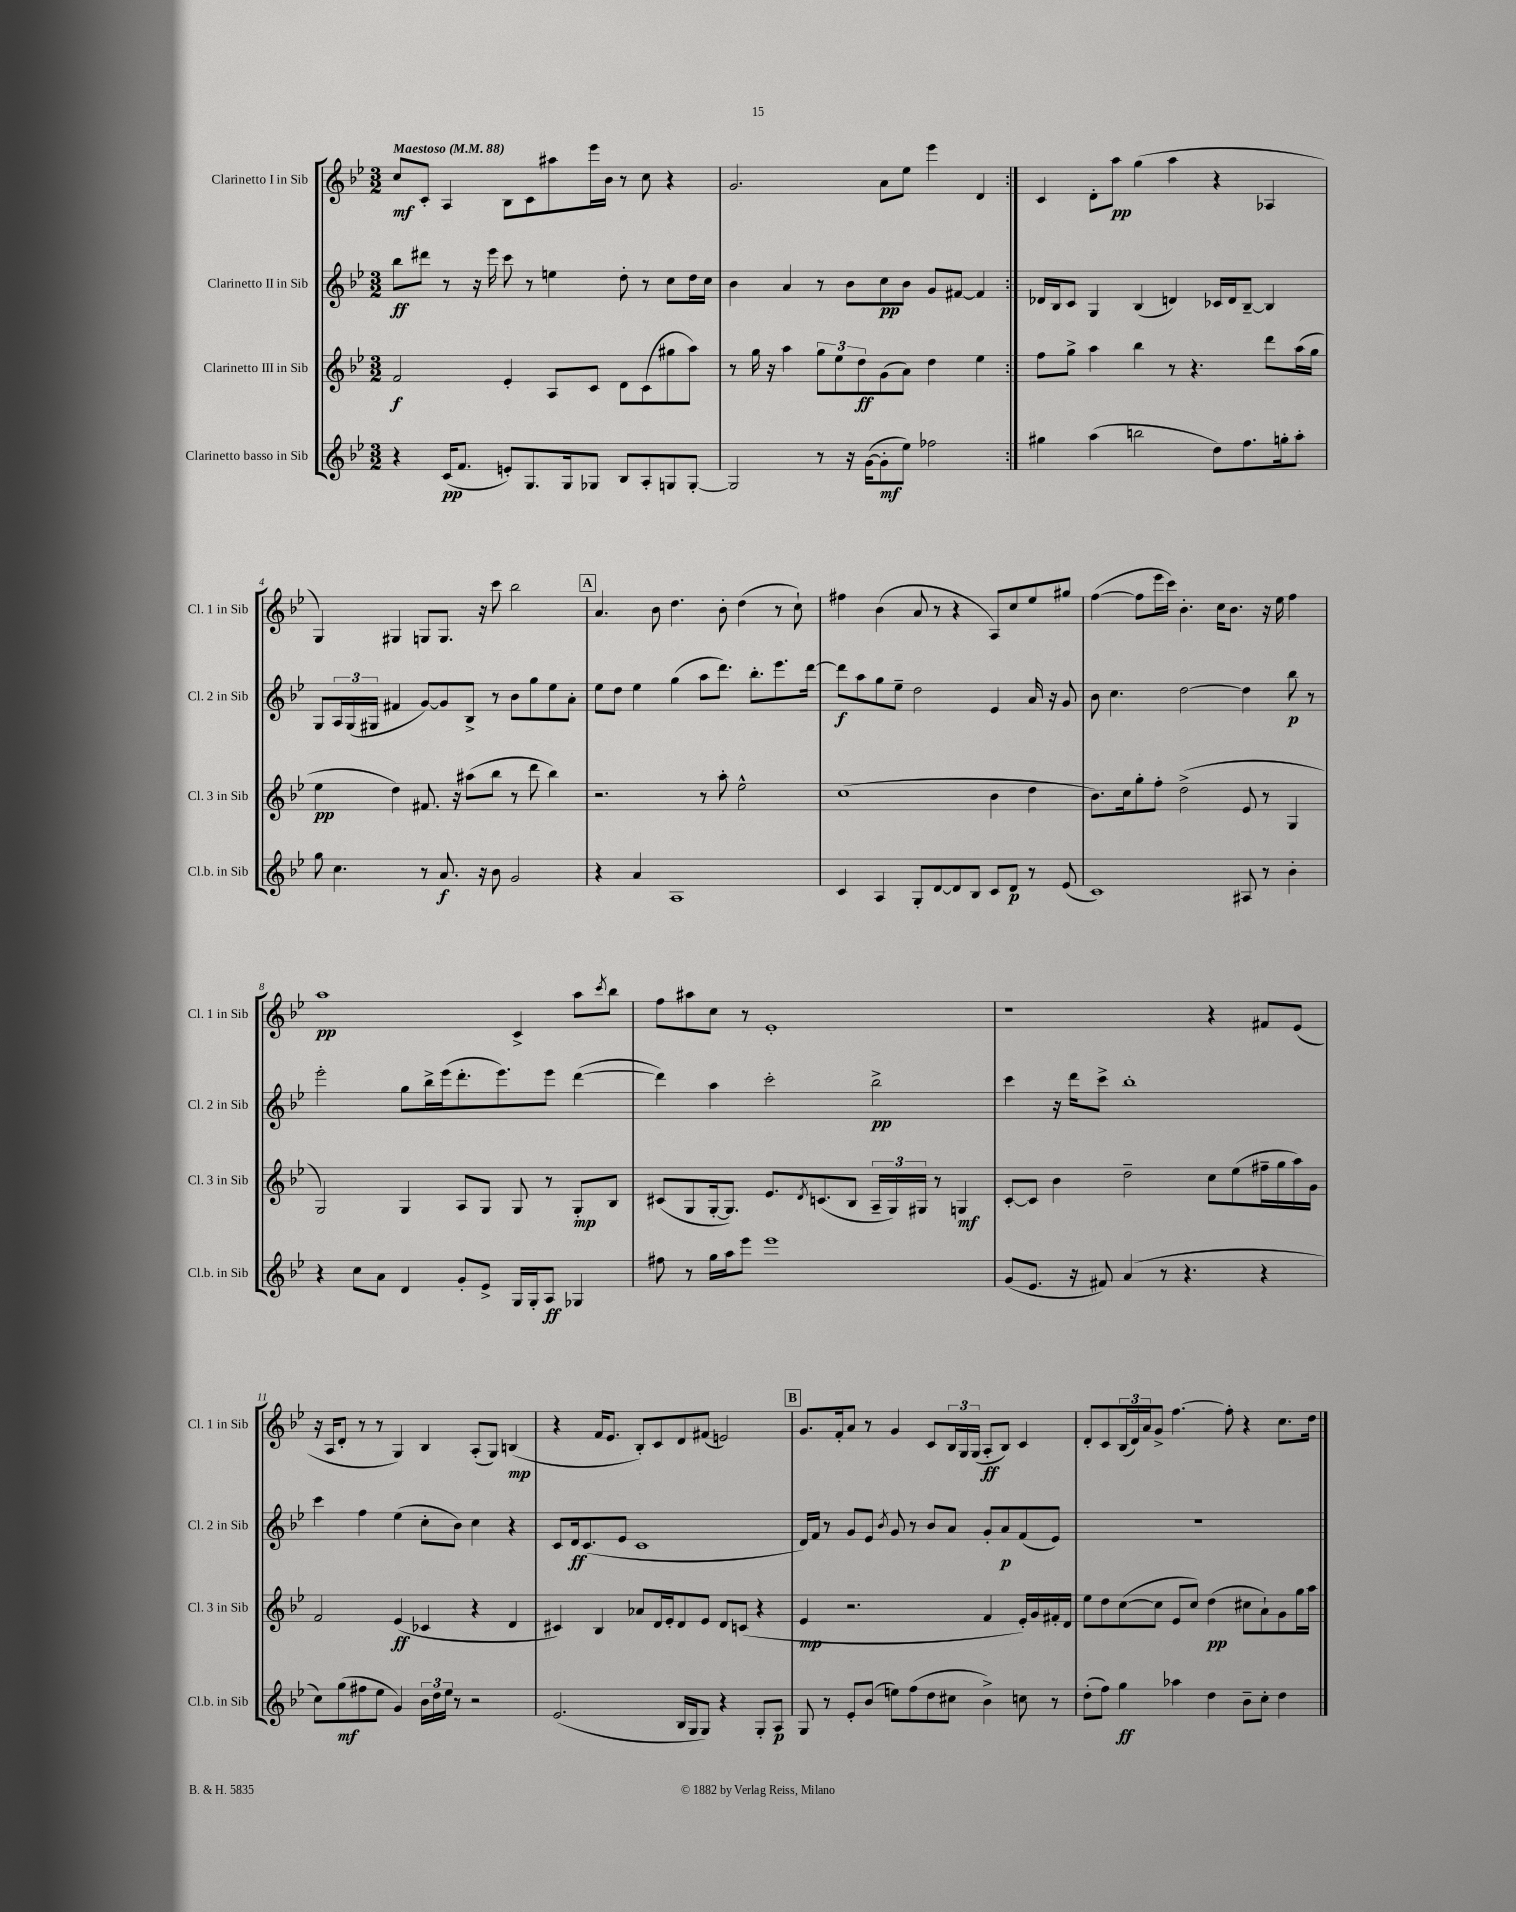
<<
\new StaffGroup <<
\new Staff = "s0" \with { instrumentName = "Clarinetto I in Sib" shortInstrumentName = "Cl. 1 in Sib" } {
    \clef treble \key bes \major \numericTimeSignature \time 3/2 \tempo "Maestoso" 4 = 88
    \repeat volta 2 { c''8\mf c'8-. a4 bes8 c'8 ais''8 ees'''16 bes'16 r8 c''8 r4 |
    g'2. a'8 ees''8 ees'''4 d'4 | }
    c'4 d'8-. a''8\pp g''4( a''4 r4 aes4 |
    g4) gis4 g8 g8. r16 c'''8 bes''2 |
    \mark \markup { \box "A" } a'4. bes'8 d''4. bes'8-. d''4( r8 c''8-!) |
    fis''4 bes'4( a'8 r8 r4 a8) c''8 ees''8 gis''8 |
    f''4~( f''8 ees'''16 c'''16) bes'4.-. c''16 bes'8. r16 ees''16 f''4 |
    a''1\pp c'4-> a''8 \acciaccatura { c'''8 } bes''8 |
    f''8 ais''8 c''8 r8 ees'1-. |
    r1 r4 fis'8 ees'8( |
    r16 a16 d'8-. r8 r8 g4) bes4 a8-.( g8) b4\mp( |
    r4 f'16 ees'8. bes8-.) c'8 d'8 fis'8( e'2) |
    \mark \markup { \box "B" } g'8. f'16-. a'8 r8 g'4 c'8 \tuplet 3/2 { bes16 g16 g16( } a8-.\ff bes8) c'4 |
    d'8-. c'8 \tuplet 3/2 { bes16( d'16) a'16 } g'8-> f''4.~ f''8-. r4 c''8. d''16 \bar "|." |
}
\new Staff = "s1" \with { instrumentName = "Clarinetto II in Sib" shortInstrumentName = "Cl. 2 in Sib" } {
    \clef treble \key bes \major \numericTimeSignature \time 3/2
    \repeat volta 2 { bes''8\ff dis'''8 r8 r16 ees'''16 c'''8 r8 e''4 d''8-. r8 c''8 d''16 c''16 |
    bes'4 a'4 r8 bes'8 c''8\pp bes'8 g'8 fis'8~ fis'4 | }
    des'16 bes16 c'8 g4 bes4( d'4) ces'16 d'16 bes8~-- bes4 |
    g8 \tuplet 3/2 { a16 g16( gis16 } fis'4 g'8~) g'8 bes8-> r8 bes'8 g''8 ees''8 a'8-. |
    \mark \markup { \box "A" } ees''8 d''8 ees''4 g''4( a''8 d'''8.) bes''8.-. ees'''8. d'''16~ |
    d'''8\f a''8 g''8 ees''8-- d''2 ees'4 a'16 r16 g'8 |
    bes'8 c''4. d''2~ d''4 bes''8\p r8 |
    ees'''2-. g''8 bes''16-> ees'''16( d'''8.-. ees'''8.) ees'''8 d'''4~( |
    d'''4) a''4 c'''2-. bes''2->\pp |
    c'''4 r16 d'''16 c'''8-> bes''1-. |
    c'''4 f''4 ees''4( c''8-. bes'8) c''4 r4 |
    c'8 d'16\ff c'8.( ees'8 c'1 |
    \mark \markup { \box "B" } d'16) f'16 r8 g'8 ees'8 \acciaccatura { bes'8 } g'8 r8 bes'8 a'8 g'8-. a'8\p f'8( ees'8) |
    R1. \bar "|." |
}
\new Staff = "s2" \with { instrumentName = "Clarinetto III in Sib" shortInstrumentName = "Cl. 3 in Sib" } {
    \clef treble \key bes \major \numericTimeSignature \time 3/2
    \repeat volta 2 { f'2\f ees'4-. a8 c'8 d'8 c'8( gis''8 a''8) |
    r8 g''16 r16 a''4 \tuplet 3/2 { g''8 ees''8 d''8\ff } g'8( a'8) d''4 ees''4 | }
    f''8 g''8-> a''4 bes''4 r8 r4. d'''8 a''16( g''16 |
    ees''4\pp d''4) fis'8. r16 ais''8( bes''8 r8 d'''8 bes''4) |
    \mark \markup { \box "A" } r2. r8 a''8-. ees''2-^ |
    c''1( bes'4 d''4 |
    bes'8.) c''16 g''8-. f''8-. d''2->( ees'8 r8 g4 |
    g2) g4 a8 g8 g8 r8 g8-.\mp bes8 |
    cis'8( g8 g16~-. g8.) ees'8. \acciaccatura { d'8 } c'8.( bes8 \tuplet 3/2 { a16-- g16) gis16 } r8 g4\mf |
    c'8~-. c'8 bes'4 d''2-- c''8 ees''8( fis''16-- g''16 a''16) g'16 |
    f'2 ees'4\ff( ces'4 r4 d'4 |
    cis'4) bes4 aes'8 d'16 ees'16-. d'8 ees'8 d'8 c'8( r4 |
    \mark \markup { \box "B" } ees'4\mp r2. f'4 ees'16-.) g'16 fis'16-. d'16 |
    ees''8 d''8 c''8~( c''8 ees'8 c''8) d''4\pp( cis''8 a'8-!) g'8 g''16 a''16 \bar "|." |
}
\new Staff = "s3" \with { instrumentName = "Clarinetto basso in Sib" shortInstrumentName = "Cl.b. in Sib" } {
    \clef treble \key bes \major \numericTimeSignature \time 3/2
    \repeat volta 2 { r4 c'16\pp( f'8. e'8-.) g8. g16 ges8 bes8 a8-. g8 g8~-. |
    g2 r8 r16 g'16~( g'8-.\mf ees''8) fes''2 | }
    gis''4 a''4( b''2 d''8) f''8. g''16-. a''8-. |
    g''8 c''4. r8 a'8.\f r16 bes'8 g'2 |
    \mark \markup { \box "A" } r4 a'4 a1 |
    c'4 a4 g8-. d'8~ d'8 bes8 c'8 d'8\p r8 ees'8( |
    c'1) ais8 r8 bes'4-. |
    r4 c''8 a'8 d'4 g'8-. ees'8-> g16 g16-. a8\ff ges4 |
    fis''8 r8 g''16 a''16 ees'''8 ees'''1 |
    g'8( ees'8. r16 fis'8) a'4( r8 r4. r4 |
    c''8) g''8\mf( fis''8 ees''8 g'4) \tuplet 3/2 { bes'16 d''16 ees''16 } r8 r2 |
    ees'2.( bes16 g16 g8) r4 g8-. a8\p |
    \mark \markup { \box "B" } g8 r8 ees'8-. bes'8( e''8) f''8( d''8 cis''8 bes'4->) c''8 r8 |
    d''8-.( f''8) g''4\ff aes''4 d''4 bes'8-- c''8-. d''4 \bar "|." |
}
>>
>>
